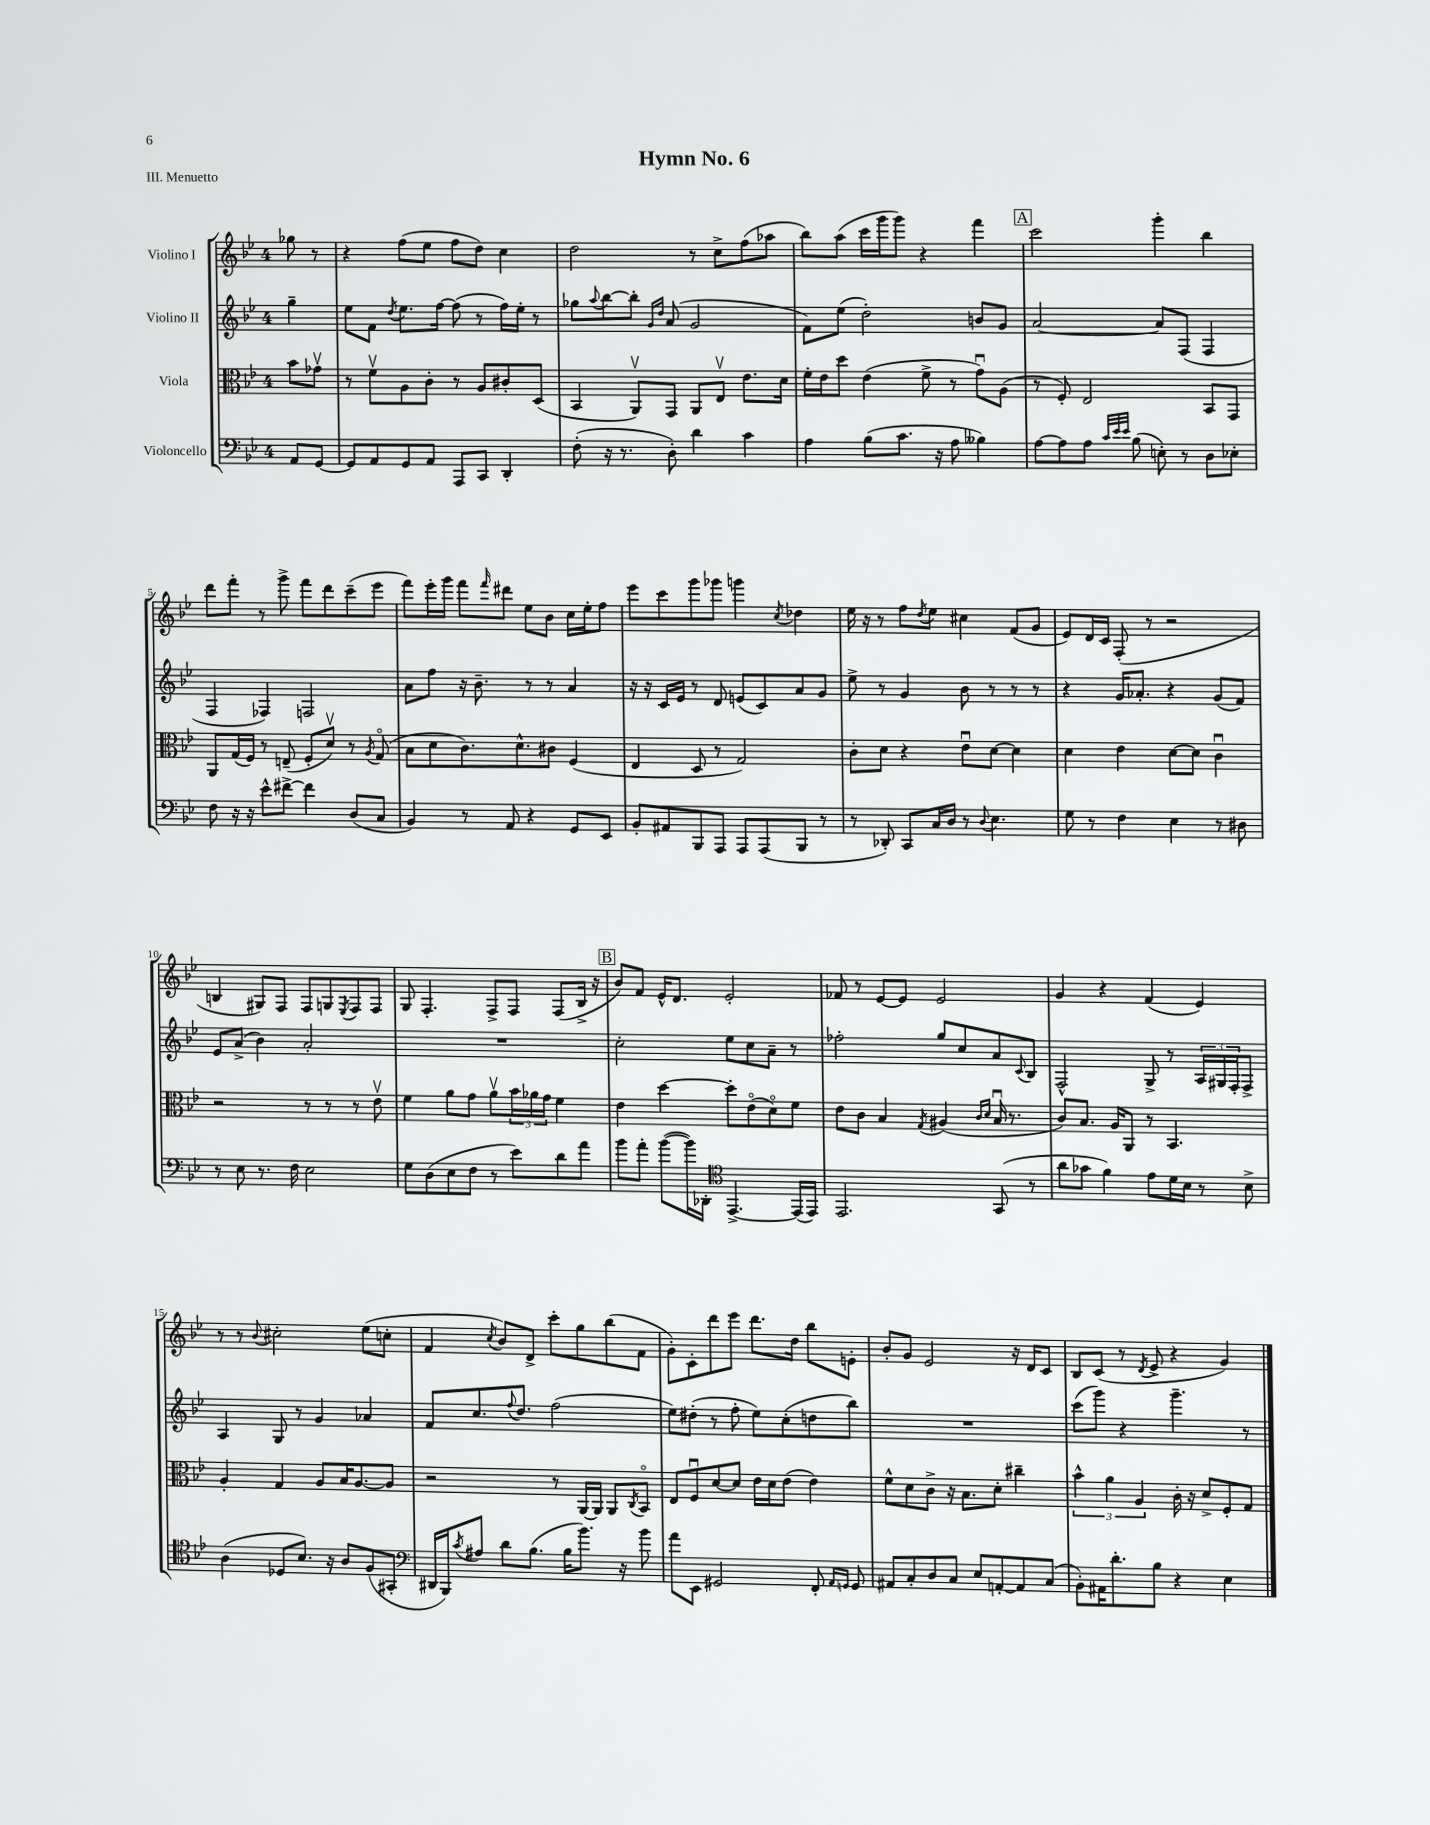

**kern	**kern	**kern	**kern
*staff4	*staff3	*staff2	*staff1
*clefF4	*clefC3	*clefG2	*clefG2
*k[b-e-]	*k[b-e-]	*k[b-e-]	*k[b-e-]
*M4/4	*M4/4	*M4/4	*M4/4
8AA	8b-	4gg~	8gg-
[8GG	8g-v	.	8r
=	=	=	=
8GG]	8r	8ee-	4r
8AA	8fv	8f	.
.	.	8qdd	.
8GG	8A	8.ee-	(8ff
8AA	8c'	.	8ee-
.	.	[16ff	.
8AAA	8r	(8ff]	8ff
8CC	8A	8r	8dd)
4DD'	8c#'	16ff)	4cc
.	.	16ee-'	.
.	(8D	8r	.
=	=	=	=
(8F'	4BB-	8gg-	2dd
.	.	8qqaa	.
16r	.	[8bb-	.
8.r	.	.	.
.	8AAv)	8bb-']	.
.	.	16qqg	.
.	.	16qqdd	.
8D')	8GG	(8a	.
4d	8AA	2g	8r
.	8E-v	.	8cc^
4c	8.e-	.	(8ff
.	.	.	8aa-
.	16d	.	.
=	=	=	=
4A	16f'	8f)	8bb-)
.	16e-	.	.
.	8dd	(8ee-	(8aa
(8B-	(4e-	2dd')	16ccc
.	.	.	16ggg
8.c	.	.	8ggg)
.	8f^	.	4r
16r	.	.	.
8A	8r	.	.
4B--)	8gu)	8b	4fff
.	(8A	8g	.
=	=	=	=
[8A	8r	[2a	2ccc
8A]	8F')	.	.
8A	2E-	.	.
32qqc	.	.	.
32qqe-	.	.	.
32qqe-	.	.	.
(8B-	.	.	.
8E')	.	8a]	4ggg'
8r	.	(8F	.
8D	8BB-	4F	4bb-
8E-'	8GG	.	.
=	=	=	=
8F	8AA	4F	8ddd
16r	(16G	.	8fff'
16r	16F)	.	.
8e-^^	8r	4F-)	8r
[8f#^	(8E~	.	8ggg^
4f#]	8F'	2F	8fff
.	8dv)	.	8ddd
(8D	8r	.	(8ccc~
.	8qA	.	.
8C	(8Go	.	8eee-
=	=	=	=
4BB-)	8B-	8a	8fff)
.	8d	8ff	16eee-'
.	.	.	16ggg
8r	8.c)	16r	8fff
.	.	8.b-~	.
.	.	.	16qqfff
8AA	.	.	8ddd#
.	8.d^^	.	.
4r	.	8r	8ee-
.	8c#	8r	8b-
8GG	(4F	4a	16cc
.	.	.	16ee-'
8EE-	.	.	8ff
=	=	=	=
8BB-'	4E-	16r	8eee-
.	.	16r	.
8AA#	.	16c	8ccc
.	.	16e-	.
8BBB-	8D	8r	8ggg
8AAA	8r	8d	8ggg-
8AAA	2G)	(8e	4ggg
(8AAA	.	8c)	.
.	.	.	8qcc
8BBB-	.	8a	4dd-
8r	.	8g	.
=	=	=	=
8r	8c'	8ee-^	16ee-
.	.	.	16r
8DD-')	8d	8r	8r
8CC	4r	4g	8ff
.	.	.	8qdd
16C	.	.	8ee-
16D	.	.	.
8r	8e-u	8b-	4cc#
8qqD	.	.	.
4.E-	[8d	8r	.
.	4d]	8r	(8f
.	.	8r	8g
=	=	=	=
8G	4d	4r	8e-)
8r	.	.	16d
.	.	.	16c
4F	4e-	16g	(8F'
.	.	8.a-'	.
.	.	.	8r
4E-	[8d	4r	2r
.	8d]	.	.
8r	4cu	(8g	.
8D#	.	8f)	.
=	=	=	=
8r	2r	8e-	4B
8E-	.	(8a^	.
8.r	.	4b-)	8G#)
.	.	.	8F
16F	.	.	.
2E-	8r	2a'	8F
.	8r	.	8G
.	.	.	8qE-
.	8r	.	8F
.	8e-v	.	8F
=	=	=	=
8G	4f	1r	8G
(8D	.	.	4.F'
8E-	8a	.	.
8F	8g	.	.
8r	8av	.	8F^
8e-)	24b-	.	8F
.	24a-	.	.
.	24g	.	.
8d	4f	.	(8F
8a	.	.	16B-^
.	.	.	16r
=	=	=	=
8b-	4e-	2cc'	8b-)
8a'	.	.	8f
([8b-	[4dd	.	16e-^^
.	.	.	8.d
16b-])	.	.	.
16DD-'	.	.	.
*clefC4	*	*	*
[4.EE-^	8dd']	8ee-	2e-'
.	(8e-o	8cc	.
.	8do)	8a~	.
(16EE-]	8f	8r	.
16EE-)	.	.	.
=	=	=	=
2.EE-	8e-	2ff-'	8f-
.	8c	.	8r
.	4B-	.	[8e-
.	.	.	8e-]
.	8qG	.	.
.	(4A#	8gg	2e-
.	.	8cc	.
.	16qqc	.	.
.	16qqd	.	.
(8GG	16B-u	8a	.
.	8.r	.	.
.	.	8qqc	.
8r	.	8B-	.
=	=	=	=
8a	8c)	2F^^	4g
8g-	8.B-	.	.
4f)	.	.	4r
.	16A	.	.
.	8AA	.	.
8e-	8r	8G^	(4f
16d	4.BB-	8r	.
16B-	.	.	.
8r	.	24A	4e-)
.	.	24G#	.
.	.	24F'	.
8B-^	.	8F^	.
=	=	=	=
(4A	4A'	4A	8r
.	.	.	8r
.	.	.	8qqb-
8D-	4G	8G	2cc#'
8.B-)	.	8r	.
.	8A	4g	.
16r	.	.	.
8A	16B-	.	.
.	[8.A	.	.
(8F	.	4a-	(8ee-
8GG#'	8A]	.	8cc'
=	=	=	=
*clefF4	*	*	*
16DD#	2r	8f	4f
16BBB-)	.	.	.
8qc	.	.	.
8A#	.	8.cc	.
.	.	.	8qcc
8d	.	.	8b-)
.	.	8qqff	.
.	.	8.dd	.
(8.B-	.	.	8d^
.	8r	(2ff	8ccc'
16B-	.	.	.
8.b-)	[16AA	.	8gg
.	16AA]	.	.
.	8AA	.	(8bb-
16r	.	.	.
.	8qC	.	.
8b-	8BB-o	.	8f
=	=	=	=
8a	8E-	8ee-)	8g')
8EE-	8Fu	(8dd#'	8c'
2GG#	[8d	8r	8ddd
.	8d]	8ff'	8eee-
.	16e-	8ee-)	8.ddd
.	16d	.	.
.	(8e-	(8cc'	.
.	.	.	16dd
8FF'	4e-)	8dd	8bb-
16qqAA	.	.	.
16qqGG	.	.	.
8GG	.	8bb-)	8e'
=	=	=	=
8AA#	8f^^	1r	8b-'
8C'	8d	.	8g
8D	8c^	.	2e-
8C	16r	.	.
.	8.B-	.	.
8E-	.	.	.
[8AA'	8d'	.	.
8AA]	4cc#~	.	16r
.	.	.	16d
(8C	.	.	8c
=	=	=	=
8BB-')	6b-^^	(8ccc	8B-
16AA#	.	8ggg)	(8c
.	6a	.	.
8.d'	.	.	.
.	.	4r	8r
.	6A	.	.
.	.	.	8qd
8B-	.	.	8e-^
4r	16c'	4.ggg~	4r
.	16r	.	.
.	8d^	.	.
4E-	8F'	.	4g)
.	8G	8r	.
==	==	==	==
*-	*-	*-	*-
